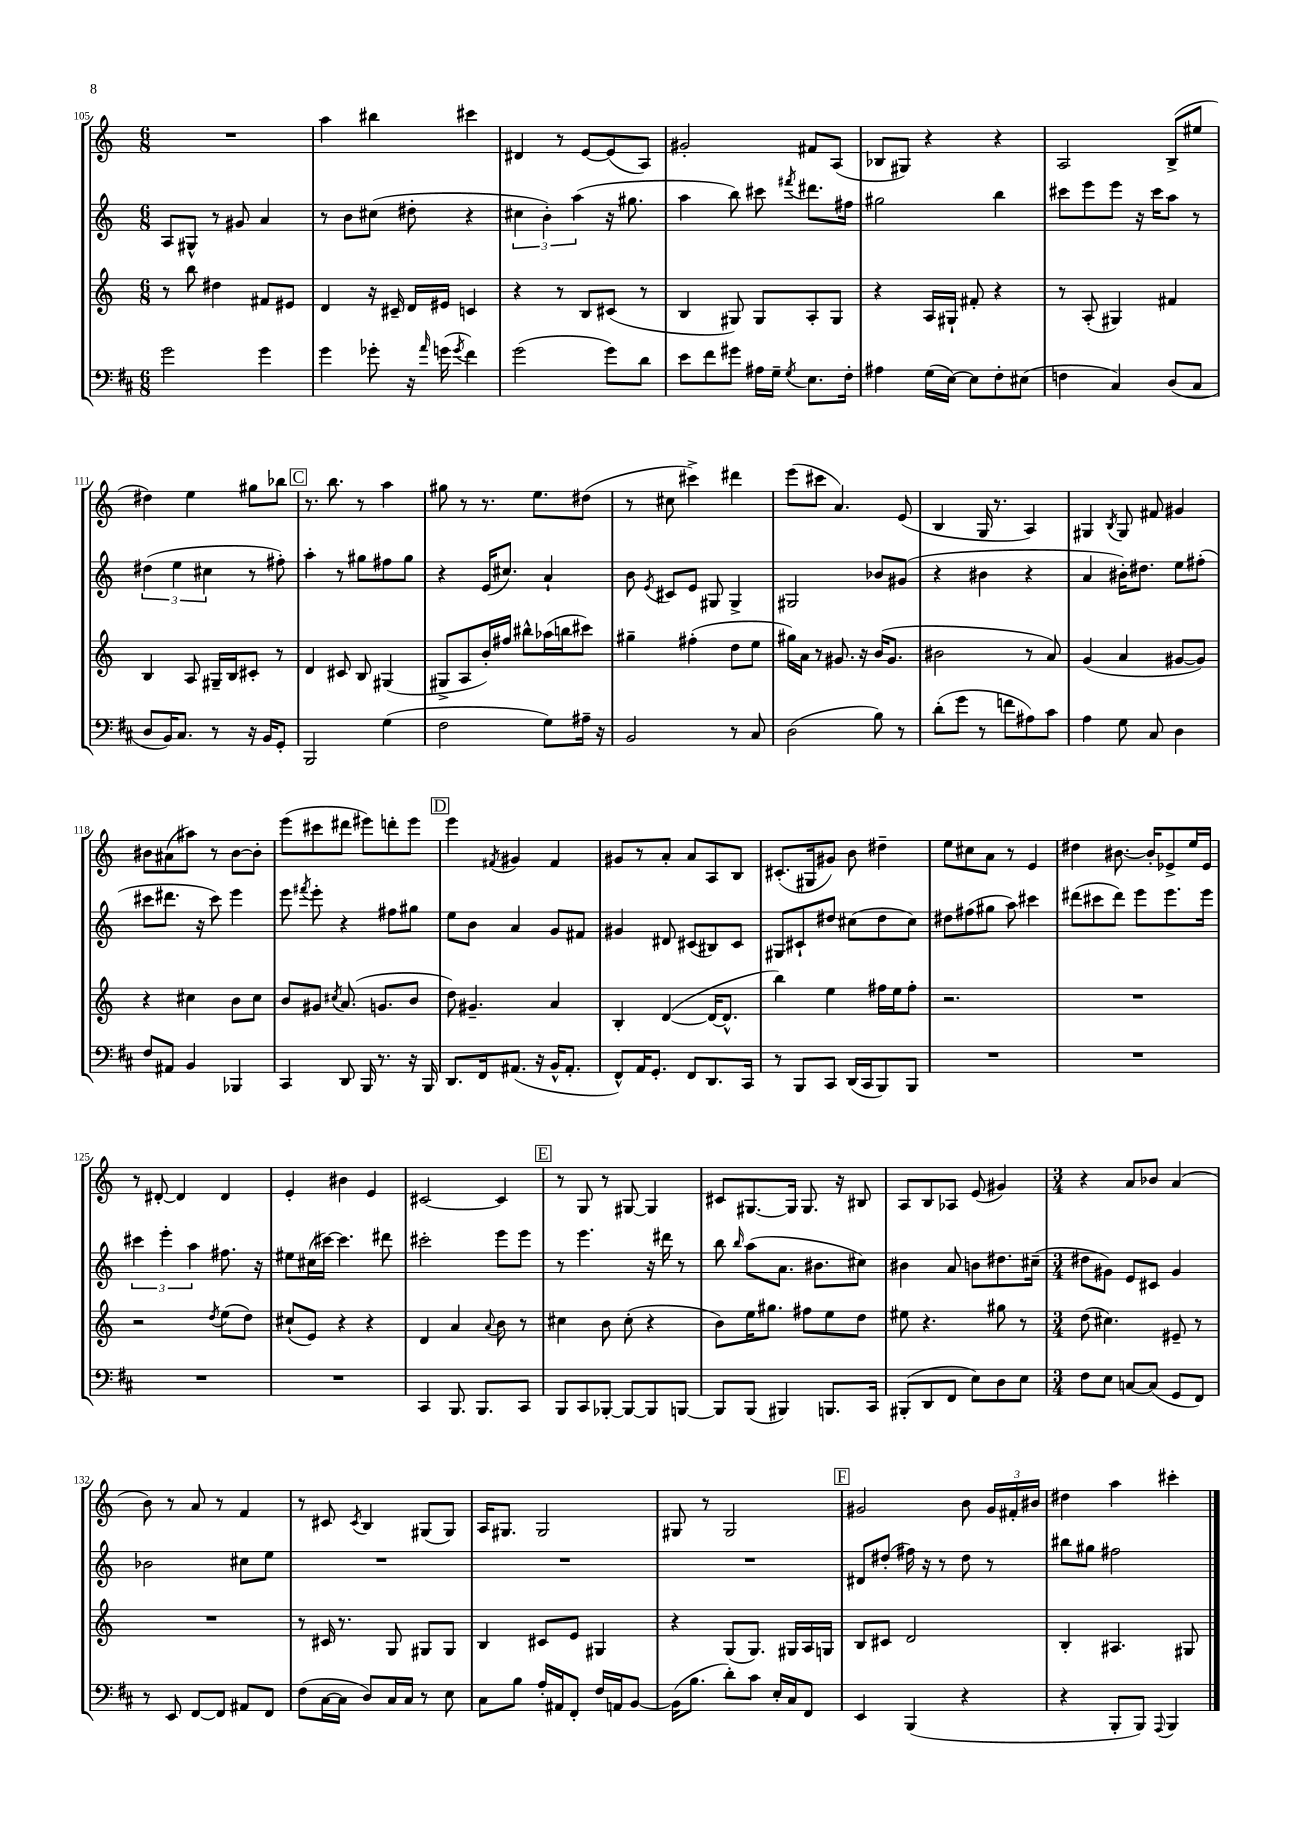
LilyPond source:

<<
\new StaffGroup <<
\new Staff = "s0" {
    \clef treble \key c \major \numericTimeSignature \time 6/8
    \autoBeamOff R2. |
    a''4 bis''4 cis'''4 |
    dis'4 r8 e'8[~ e'8( a8]) |
    gis'2-. fis'8[ a8]( |
    bes8[ gis8]) r4 r4 |
    a2 b8[->( eis''8] |
    dis''4) e''4 gis''8[ bes''8] |
    \mark \markup { \box "C" } r8. b''8. r8 a''4 |
    gis''8 r8 r8. e''8.[ dis''8]( |
    r8 cis''8 cis'''4->) dis'''4 |
    e'''8[( cis'''8] a'4.) e'8( |
    b4 g16 r8. a4) |
    gis4 \acciaccatura { b8 } gis8 fis'8 gis'4 |
    bis'8[ ais'8( ais''8]) r8 bis'8[~ bis'8]-. |
    e'''8[( cis'''8 dis'''8] eis'''8[) d'''8-. eis'''8] |
    \mark \markup { \box "D" } e'''4 \acciaccatura { fis'8 } gis'4 fis'4 |
    gis'8[ r8 a'8]-. a'8[ a8 b8] |
    cis'8.[-.( gis16 gis'8]) b'8 dis''4-- |
    e''8[ cis''8 a'8] r8 e'4 |
    dis''4 bis'8.~ bis'16[-. ees'8-> e''16 ees'16] |
    r8 dis'8~-. dis'4 dis'4 |
    e'4-. bis'4 e'4 |
    cis'2~ cis'4 |
    \mark \markup { \box "E" } r8 g8 r8 gis8~ gis4 |
    cis'8[ gis8.~ gis16] gis8. r16 bis8 |
    a8[ b8 aes8] e'8( gis'4) |
    \numericTimeSignature \time 3/4 r4 a'8[ bes'8] a'4( |
    b'8) r8 a'8 r8 f'4 |
    r8 cis'8 \acciaccatura { cis'8 } b4 gis8[( gis8]) |
    a16[ gis8.] gis2 |
    gis8 r8 gis2 |
    \mark \markup { \box "F" } gis'2 b'8 \tuplet 3/2 { gis'16[ fis'16-. bis'16] } |
    dis''4 a''4 cis'''4-. \bar "|." |
}
\new Staff = "s1" {
    \clef treble \key c \major \numericTimeSignature \time 6/8
    \autoBeamOff a8[ gis8]-^ r8 gis'8 a'4 |
    r8 b'8[ cis''8]( dis''8-. r4 |
    \tuplet 3/2 { cis''4 b'4-.) a''4( } r16 gis''8. |
    a''4 b''8) cis'''8 \acciaccatura { fis'''8 } dis'''8.[ fis''16] |
    gis''2 b''4 |
    cis'''8[ e'''8 e'''8] r16 cis'''16[ a''8] r8 |
    \tuplet 3/2 { dis''4( e''4 cis''4 } r8 fis''8-.) |
    \mark \markup { \box "C" } a''4-. r8 gis''8[ fis''8 gis''8] |
    r4 e'16[( cis''8.]) a'4-! |
    b'8 \acciaccatura { e'8 } cis'8[ e'8] gis8 gis4-> |
    gis2 bes'8[ gis'8]( |
    r4 bis'4 r4 |
    a'4 bis'16[-.) dis''8.] e''8[ fis''8]-.( |
    cis'''8[ dis'''8.] r16 cis'''8) e'''4 |
    e'''8 \acciaccatura { fis'''8 } e'''8-. r4 fis''8[ gis''8] |
    \mark \markup { \box "D" } e''8[ b'8] a'4 g'8[ fis'8] |
    gis'4 dis'8 cis'8[( bis8) cis'8] |
    gis8[ cis'8-! dis''8] cis''8[( dis''8 cis''8]) |
    dis''8[ fis''8( gis''8] a''8) cis'''4 |
    dis'''8[( cis'''8 dis'''8]) e'''8[ e'''8. e'''16] |
    \tuplet 3/2 { cis'''4 e'''4-. a''4 } fis''8. r16 |
    eis''8[ cis''16( cis'''16]~) cis'''4. dis'''8 |
    cis'''2-. e'''8[ e'''8] |
    \mark \markup { \box "E" } r8 e'''4. r16 dis'''16 r8 |
    b''8 \grace { b''16 } a''8[( a'8.] bis'8.[ cis''8]) |
    bis'4 a'8 b'8[ dis''8. cis''16]--( |
    \numericTimeSignature \time 3/4 dis''8[ gis'8]) e'8[ cis'8] gis'4 |
    bes'2 cis''8[ e''8] |
    R2. |
    R2. |
    R2. |
    \mark \markup { \box "F" } dis'8[ dis''8]-.( fis''16) r16 r8 dis''8 r8 |
    bis''8[ gis''8] fis''2 \bar "|." |
}
\new Staff = "s2" {
    \clef treble \key c \major \numericTimeSignature \time 6/8
    \autoBeamOff r8 b''8 dis''4 fis'8[ eis'8] |
    d'4 r16 cis'16-- d'16[ eis'16] c'4 |
    r4 r8 b8[ cis'8]( r8 |
    b4 gis8) gis8[ a8-. gis8] |
    r4 a16[ gis16]-! fis'8-. r4 |
    r8 a8-.( gis4) fis'4 |
    b4 a8 gis16[-- b16 cis'8]-. r8 |
    \mark \markup { \box "C" } d'4 cis'8 b8 gis4( |
    gis8[-> a8 b'16-.) fis''16] bis''8[-^ aes''16( b''16 cis'''8]) |
    gis''4-- fis''4-.( d''8[ e''8] |
    gis''16[) a'16] r8 gis'8. r16 b'16[( gis'8.] |
    bis'2 r8 a'8) |
    g'4( a'4 gis'8[~ gis'8]) |
    r4 cis''4 b'8[ cis''8] |
    b'8[ gis'8] \acciaccatura { cis''8 } a'8.( g'8.[ b'8] |
    \mark \markup { \box "D" } d''8) gis'4.-- a'4 |
    b4-. d'4~( d'16[~ d'8.]-^ |
    b''4) e''4 fis''16[ e''16 fis''8]-. |
    r2. |
    R2. |
    r2 \acciaccatura { d''8 } e''8[( d''8]) |
    cis''8[-!( e'8]) r4 r4 |
    d'4 a'4 \appoggiatura { a'8 } b'8 r8 |
    \mark \markup { \box "E" } cis''4 b'8 cis''8-.( r4 |
    b'8[) e''16 gis''8.] fis''8[ e''8 d''8] |
    eis''8 r4. gis''8 r8 |
    \numericTimeSignature \time 3/4 d''8( cis''4.) eis'8-- r8 |
    R2. |
    r8 cis'16 r8. g8 gis8[ gis8] |
    b4 cis'8[ e'8] gis4 |
    r4 g8[( g8.]) gis16[ a16 g16] |
    \mark \markup { \box "F" } b8[ cis'8] d'2 |
    b4-. ais4. gis8 \bar "|." |
}
\new Staff = "s3" {
    \clef bass \key d \major \numericTimeSignature \time 6/8
    \autoBeamOff g'2 g'4 |
    g'4 ges'8-. r16 \grace { a'16 } g'16( \acciaccatura { g'8 } fis'4) |
    g'2( g'8[) d'8] |
    e'8[ fis'8 gis'8] ais16[ g16]-- \acciaccatura { g8 } e8.[ fis16]-. |
    ais4 g16[( e16]~) e8[ fis8-. eis8]( |
    f4 cis4) d8[( cis8] |
    d8[ b,16) cis8.] r8 r16 b,16[ g,8]-. |
    \mark \markup { \box "C" } b,,2 g4( |
    fis2 g8[) ais16]-- r16 |
    b,2 r8 cis8 |
    d2( b8) r8 |
    d'8[-.( g'8] r8 f'8[ ais8) cis'8] |
    a4 g8 cis8 d4 |
    fis8[ ais,8] b,4 bes,,4 |
    cis,4 d,8 b,,16 r8. r16 b,,16 |
    \mark \markup { \box "D" } d,8.[ fis,16 ais,8.]( r16 b,16[-^ ais,8.]-. |
    fis,8[-^) a,16 g,8.]-. fis,8[ d,8. cis,16] |
    r8 b,,8[ cis,8] d,16[( cis,16 b,,8) b,,8] |
    R2. |
    R2. |
    R2. |
    R2. |
    cis,4 b,,8. b,,8.[ cis,8] |
    \mark \markup { \box "E" } b,,8[ cis,8 bes,,8]~-. bes,,8[~ bes,,8 b,,8]~ |
    b,,8[ b,,8]( bis,,4) b,,8.[ cis,16] |
    bis,,8[-.( d,8 fis,8] e8[) d8 e8] |
    \numericTimeSignature \time 3/4 fis8[ e8] c8[~ c8]( g,8[ fis,8]) |
    r8 e,8 fis,8[~ fis,8] ais,8[ fis,8] |
    fis8[( cis16~ cis16] d8[) cis16 cis16] r8 e8 |
    cis8[ b8] a16[-. ais,16 fis,8]-. fis16[ a,16 b,8]~ |
    b,16[( b8.] d'8[-.) cis'8] e16[-. cis16 fis,8] |
    \mark \markup { \box "F" } e,4 b,,4( r4 |
    r4 b,,8[-. b,,8]) \appoggiatura { a,,8 } b,,4 \bar "|." |
}
>>
>>
\layout { \context { \Score currentBarNumber = #105 } }
